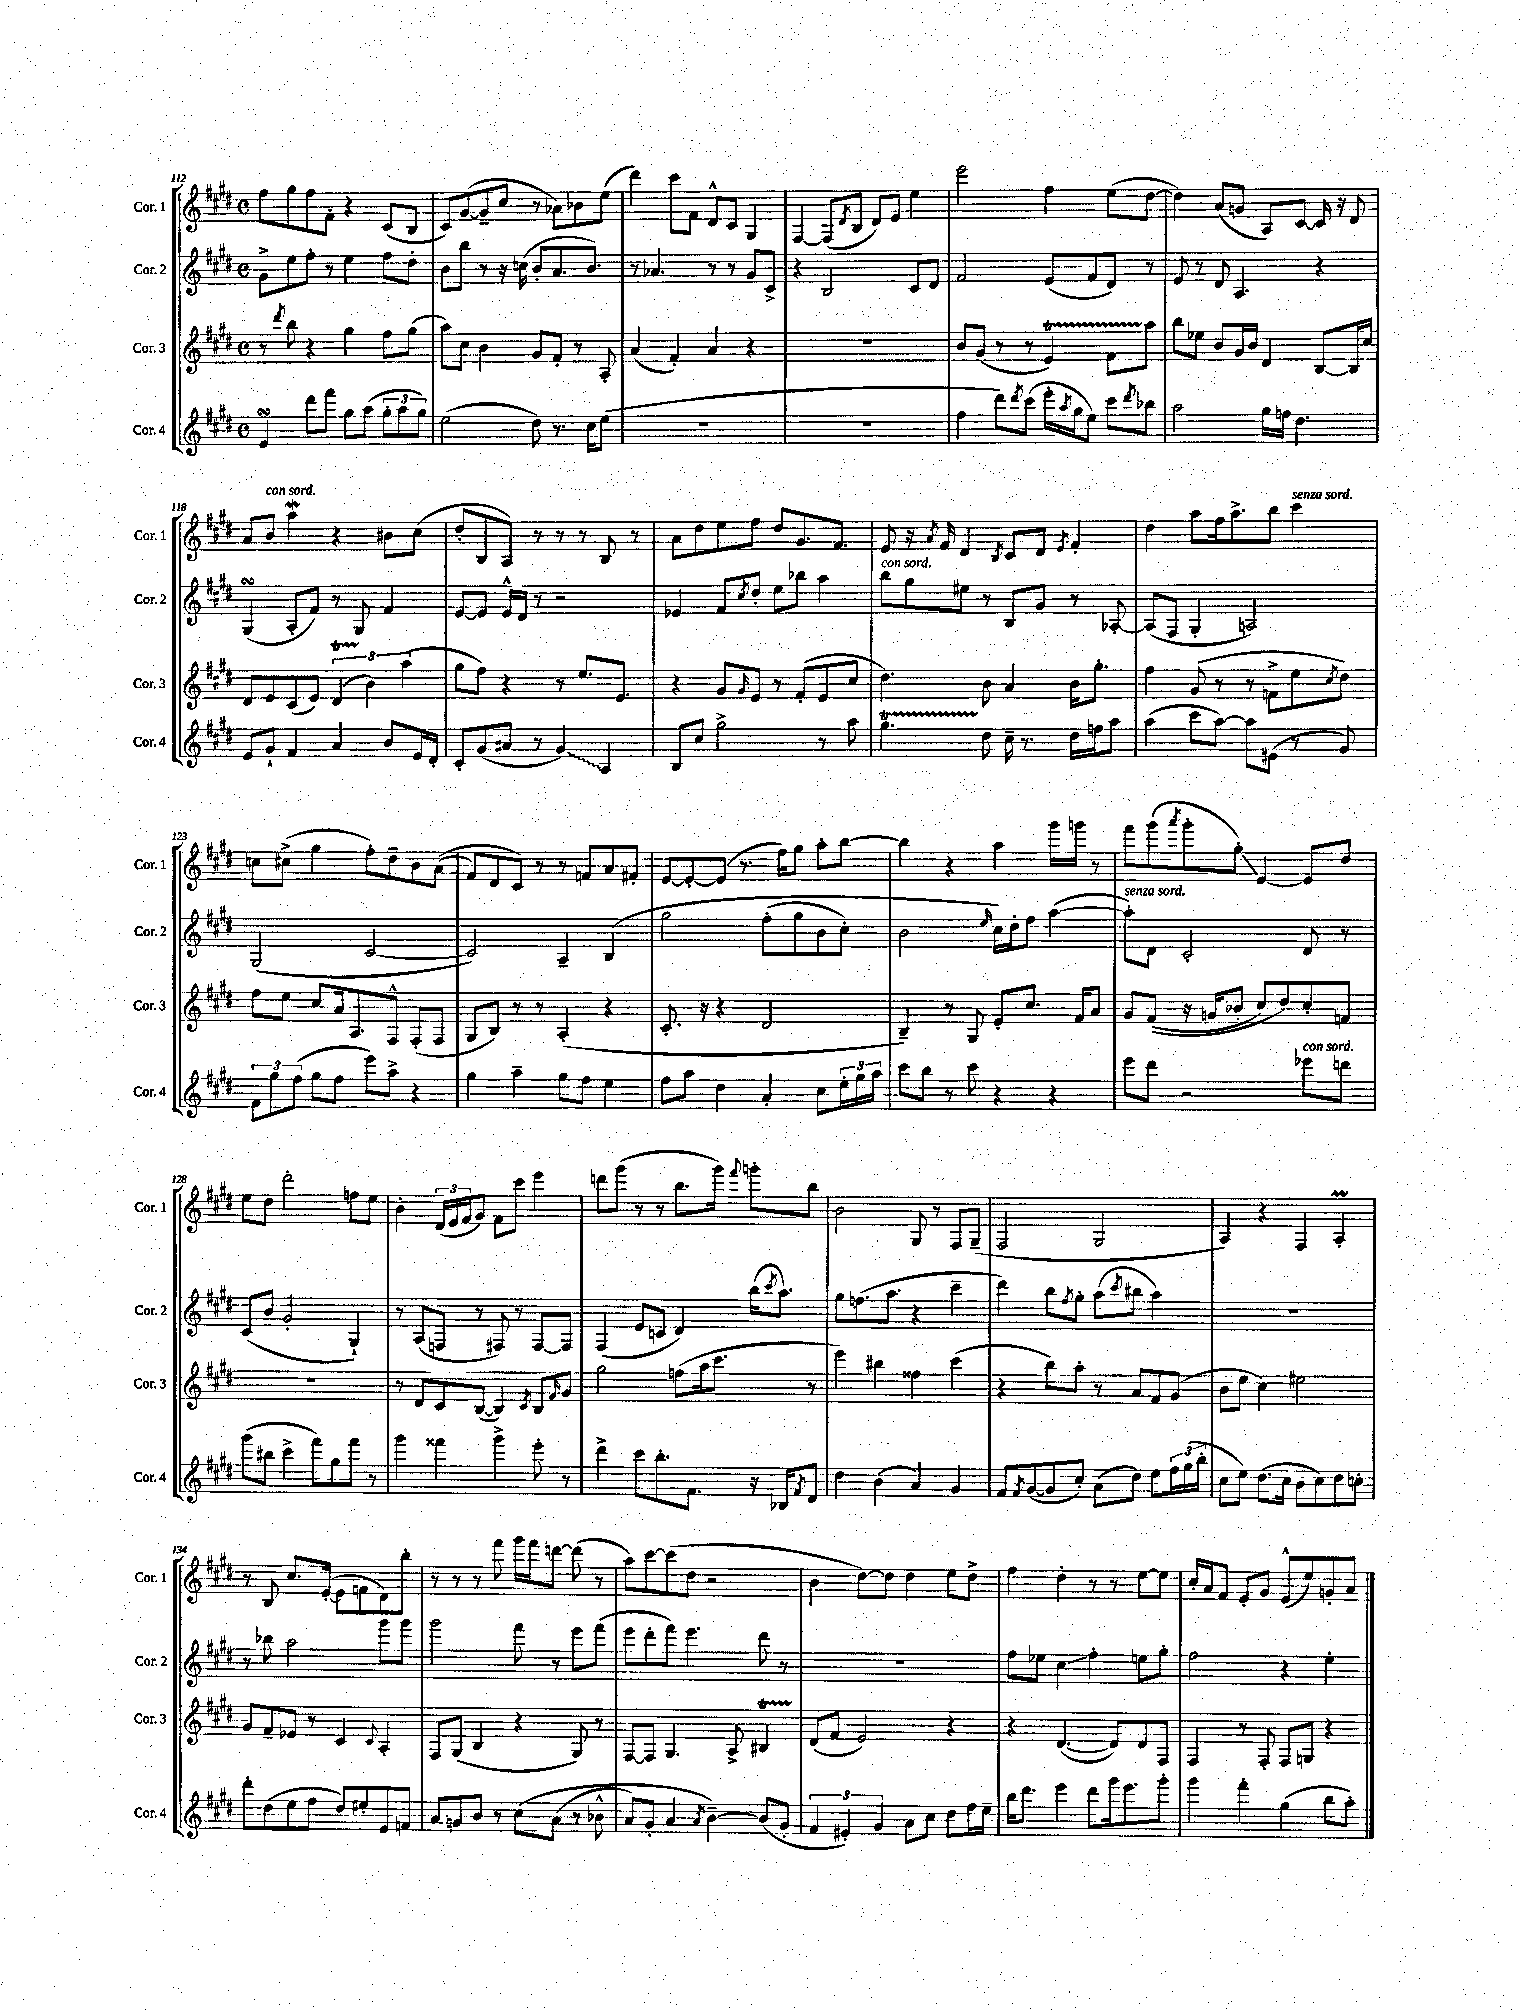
<<
\new StaffGroup <<
\new Staff = "s0" \with { instrumentName = "Cor. 1" shortInstrumentName = "Cor. 1" } {
    \clef treble \key e \major \defaultTimeSignature \time 4/4
    fis''8 gis''8 fis''8 fis'8-. r4 cis'8( b8 |
    cis'8) gis'8~( gis'8-- cis''8 r8 aes'8) bes'8 e''8( |
    dis'''4) cis'''8 fis'8 dis'8-^ cis'8 gis4 |
    fis4~ fis8( \acciaccatura { dis'8 } b8 dis'8) e'8 e''4 |
    e'''2 fis''4 e''8( dis''8~ |
    dis''4) a'8( g'8 a8) cis'8~ cis'16 r16 dis'8 |
    a'8 b'8^\markup { \italic "con sord." } a''4\mordent r4 bis'8 cis''8( |
    dis''8-. b8 a8) r8 r8 r8 b8 r8 |
    a'8 dis''8 e''8 fis''8 dis''8 gis'8. fis'8. |
    e'8 r16 \acciaccatura { a'8 } fis'16 dis'4 \acciaccatura { b8 } cis'8 dis'8 \acciaccatura { e'8 } fis'4-. |
    dis''4 a''8 fis''16 a''8.-> b''8 cis'''4^\markup { \italic "senza sord." } |
    c''8 cis''8->( gis''4 fis''8-.) dis''8-- b'8 a'8(\( |
    fis'8) dis'8 cis'8\) r8 r8 f'8 a'8 fis'8-. |
    e'8~ e'8~-. e'8( r8. fis''16) gis''8 a''8-. b''8~ |
    b''4 r4 a''4 gis'''16 g'''16 r8 |
    fis'''8 gis'''8( \acciaccatura { a'''8 } gis'''8-. gis''8-.\glissando) e'4~ e'8 dis''8 |
    e''8 dis''8 dis'''2-. f''8 e''8 |
    b'4-. \tuplet 3/2 { dis'16( e'16 fis'16 } gis'8) fis'8 cis'''8 e'''4 |
    d'''8 gis'''8( r8 r8 b''8. gis'''16) \appoggiatura { fis'''8 } g'''8-. b''8 |
    b'2 gis8 r8 fis8 gis8--( |
    fis2 gis2 |
    a4) r4 fis4 a4-.\prall |
    r8 b8 cis''8. e'16~-.( e'8 f'8 dis'8) b''8-. |
    r8 r8 r8 fis'''8 gis'''16 fis'''16 d'''8~ d'''8( r8 |
    a''8) cis'''8~ cis'''8( dis''8 r2 |
    b'4 dis''8~) dis''8 dis''4 e''8 dis''8-> |
    fis''4 dis''4-. r8 r8 e''8~ e''8 |
    cis''16-. a'16 fis'8 e'8-. gis'8 e'8-^( e''8) g'8-. a'8 \bar "|." |
}
\new Staff = "s1" \with { instrumentName = "Cor. 2" shortInstrumentName = "Cor. 2" } {
    \clef treble \key e \major \defaultTimeSignature \time 4/4
    gis'8-> e''8 fis''8-. r8 e''4 fis''8 dis''8-. |
    b'8 b''8 r8 r16 c''16( b'8-. a'8. b'8.) |
    r8 aes'4. r8 r8 gis'8 cis'8-> |
    r4 b2 cis'8 dis'8 |
    fis'2 e'8( fis'8 dis'8) r8 |
    e'8 r8 dis'8 a4. r4 |
    gis4\turn( a8-. fis'8) r8 gis8 fis'4 |
    e'8~ e'8 e'16-^ dis'16 r8 r2 |
    ees'4 fis'8 \acciaccatura { cis''8 } dis''8-. e''8 bes''8 a''4 |
    b''8^\markup { \italic "con sord." } gis''8 eis''8 r8 b8 gis'8 r8 aes8~-. |
    aes8( fis8 gis4-. a2) |
    gis2( cis'2~ |
    cis'2) a4-- b4\( |
    gis''2 fis''8-.( gis''8 b'8 cis''8-.) |
    b'2 \grace { e''16 } cis''16\) dis''16-. fis''8 a''4~( |
    a''8-.^\markup { \italic "senza sord." }) dis'8 cis'2-. dis'8 r8 |
    cis'8( b'8 gis'2-. gis4-!) |
    r8 a8( f8 r8 fis8) r8 fis8~ fis8 |
    fis4( e'8 c'8 dis'4) b''16( \acciaccatura { cis'''8 } a''8.) |
    gis''8 f''8.( a''8. r4 cis'''4-- |
    dis'''4) b''8 \acciaccatura { fis''8 } gis''8-. a''8( \acciaccatura { cis'''8 } bis''8 a''4) |
    R1 |
    r8 bes''8 a''2 gis'''8 gis'''8 |
    gis'''2 fis'''8 r8 e'''8 fis'''8( |
    e'''8 dis'''8-. fis'''8) e'''4. dis'''8 r8 |
    R1 |
    fis''8 ees''8 cis''4\glissando fis''4-. e''8 gis''8-. |
    fis''2 r4 e''4-. \bar "|." |
}
\new Staff = "s2" \with { instrumentName = "Cor. 3" shortInstrumentName = "Cor. 3" } {
    \clef treble \key e \major \defaultTimeSignature \time 4/4
    r8 \acciaccatura { dis'''8 } b''8 r4 gis''4 fis''8 gis''8( |
    a''8) cis''8 b'4 gis'8 fis'8-. r8 a8-. |
    a'4( fis'4-.) a'4 r4 |
    R1 |
    b'8 gis'8( r8 r8 e'4\startTrillSpan) fis'8 a''8\stopTrillSpan |
    b''8 ees''8 b'8 gis'16 b'16 dis'4 b8~ b16 cis''16 |
    dis'8 e'8 cis'8( e'8) \tuplet 3/2 { dis'4\startTrillSpan( b'4\stopTrillSpan) a''4( } |
    gis''8 fis''8) r4 r8 e''8. e'8. |
    r4 gis'8 \grace { gis'16 } e'8 r8 fis'8-.( e'8 cis''8 |
    dis''4.) b'8 a'4 b'16 gis''8.-. |
    fis''4 gis'8( r8 r8 f'8-> e''8 \acciaccatura { cis''8 } dis''8) |
    fis''8 e''8 cis''8 a'16 a8. fis8-^ fis8-.( fis8 |
    gis8 b8) r8 r8 a4-.( r4 |
    cis'8.-. r16 r4 dis'2 |
    b4--) r8 gis8 e'8-. cis''8. fis'16 a'8 |
    gis'8 fis'8(\( r16 g'16 bes'8-. cis''8) dis''8\) cis''8-. f'8 |
    R1 |
    r8 dis'8 cis'8 b8~( b4) \acciaccatura { cis'8 } b8 \grace { fis'16 } gis'8 |
    gis''2 f''8( a''16 cis'''8. r8 |
    e'''4) bis''4 fisis''4 cis'''4( |
    r4 b''8) a''8-. r8 a'8 fis'8 gis'8( |
    b'8 e''8 cis''4) eis''2 |
    gis'8 fis'8-- ees'8 r8 cis'4 \appoggiatura { cis'8 } a4-. |
    fis8 gis8( b4 r4 gis8) r8 |
    fis8~ fis8 gis4. a8-> bis4\startTrillSpan |
    dis'8\stopTrillSpan( fis'8 e'2) r4 |
    r4 dis'4.~( dis'8) dis'8 fis8 |
    fis4 r8 fis8-. fis8 g8 r4 \bar "|." |
}
\new Staff = "s3" \with { instrumentName = "Cor. 4" shortInstrumentName = "Cor. 4" } {
    \clef treble \key e \major \defaultTimeSignature \time 4/4
    e'4\turn dis'''8 fis'''8 gis''8 a''8( \tuplet 3/2 { gis''8-. a''8 gis''8) } |
    e''2( dis''8) r8. cis''16 e''8( |
    R1 |
    R1 |
    fis''4 dis'''8) \acciaccatura { dis'''8 } cis'''8( e'''16-. \acciaccatura { a''8 } gis''16 e''8) cis'''8 \acciaccatura { dis'''8 } bes''8 |
    a''2 gis''16 f''16 dis''4. |
    e'8 gis'8-! fis'4 a'4 b'8 e'16 dis'16-. |
    cis'8-. gis'8( ais'8 r8 \once \override Glissando.style = #'zigzag gis'4\glissando) a4 |
    b8 cis''8 gis''2-> r8 a''8 |
    gis''4.\startTrillSpan dis''8\stopTrillSpan cis''16-- r8. dis''16 f''16 a''8 |
    a''4( cis'''8 a''8~) a''8 eis'8( r8 gis'8) |
    \tuplet 3/2 { fis'8 gis''8 fis''8( } gis''8 fis''8 e'''8) a''8-> r4 |
    gis''4 a''4-- gis''8 fis''8 e''4 |
    fis''8 a''8 dis''4 a'4-. cis''8 \tuplet 3/2 { e''16-. gis''16 a''16 } |
    cis'''8 b''8 r8 cis'''8 r4 r4 |
    e'''8 dis'''8 r2 ees'''8^\markup { \italic "con sord." } d'''8 |
    gis'''8( bis''8 cis'''4-> fis'''8) gis''8 fis'''8 r8 |
    gis'''4 fisis'''4 gis'''4-> e'''8-. r8 |
    dis'''4-> cis'''8 b''8.-. fis'8. r16 bes16 \acciaccatura { fis'8 } dis'8 |
    dis''4 b'4( a'4) gis'4 |
    fis'8 \acciaccatura { fis'8 } gis'8~( gis'8 cis''8-.) a'8( dis''8) e''8 \tuplet 3/2 { fis''16 gis''16( b''16-. } |
    cis''8 e''8) dis''8.( cis''16 b'8 cis''8) dis''8 c''8-. |
    dis'''8-. dis''8( e''8 fis''8 dis''8) eis''8-. e'8 f'8 |
    a'8 g'8 b'8 r8 cis''8\( a'8( r8 bes'8-^ |
    a'8) gis'8-. a'4 \acciaccatura { a'8 } b'4~--\) b'8( gis'8-. |
    \tuplet 3/2 { fis'4 eis'4-.) gis'4 } a'8 cis''8 dis''8 fis''16 e''16-- |
    b''16 dis'''8. e'''4 dis'''8 gis'''16 e'''8. gis'''8-. |
    gis'''4 fis'''4-. gis''4( b''8 a''8-.) \bar "|." |
}
>>
>>
\layout { \context { \Score currentBarNumber = #112 } }
